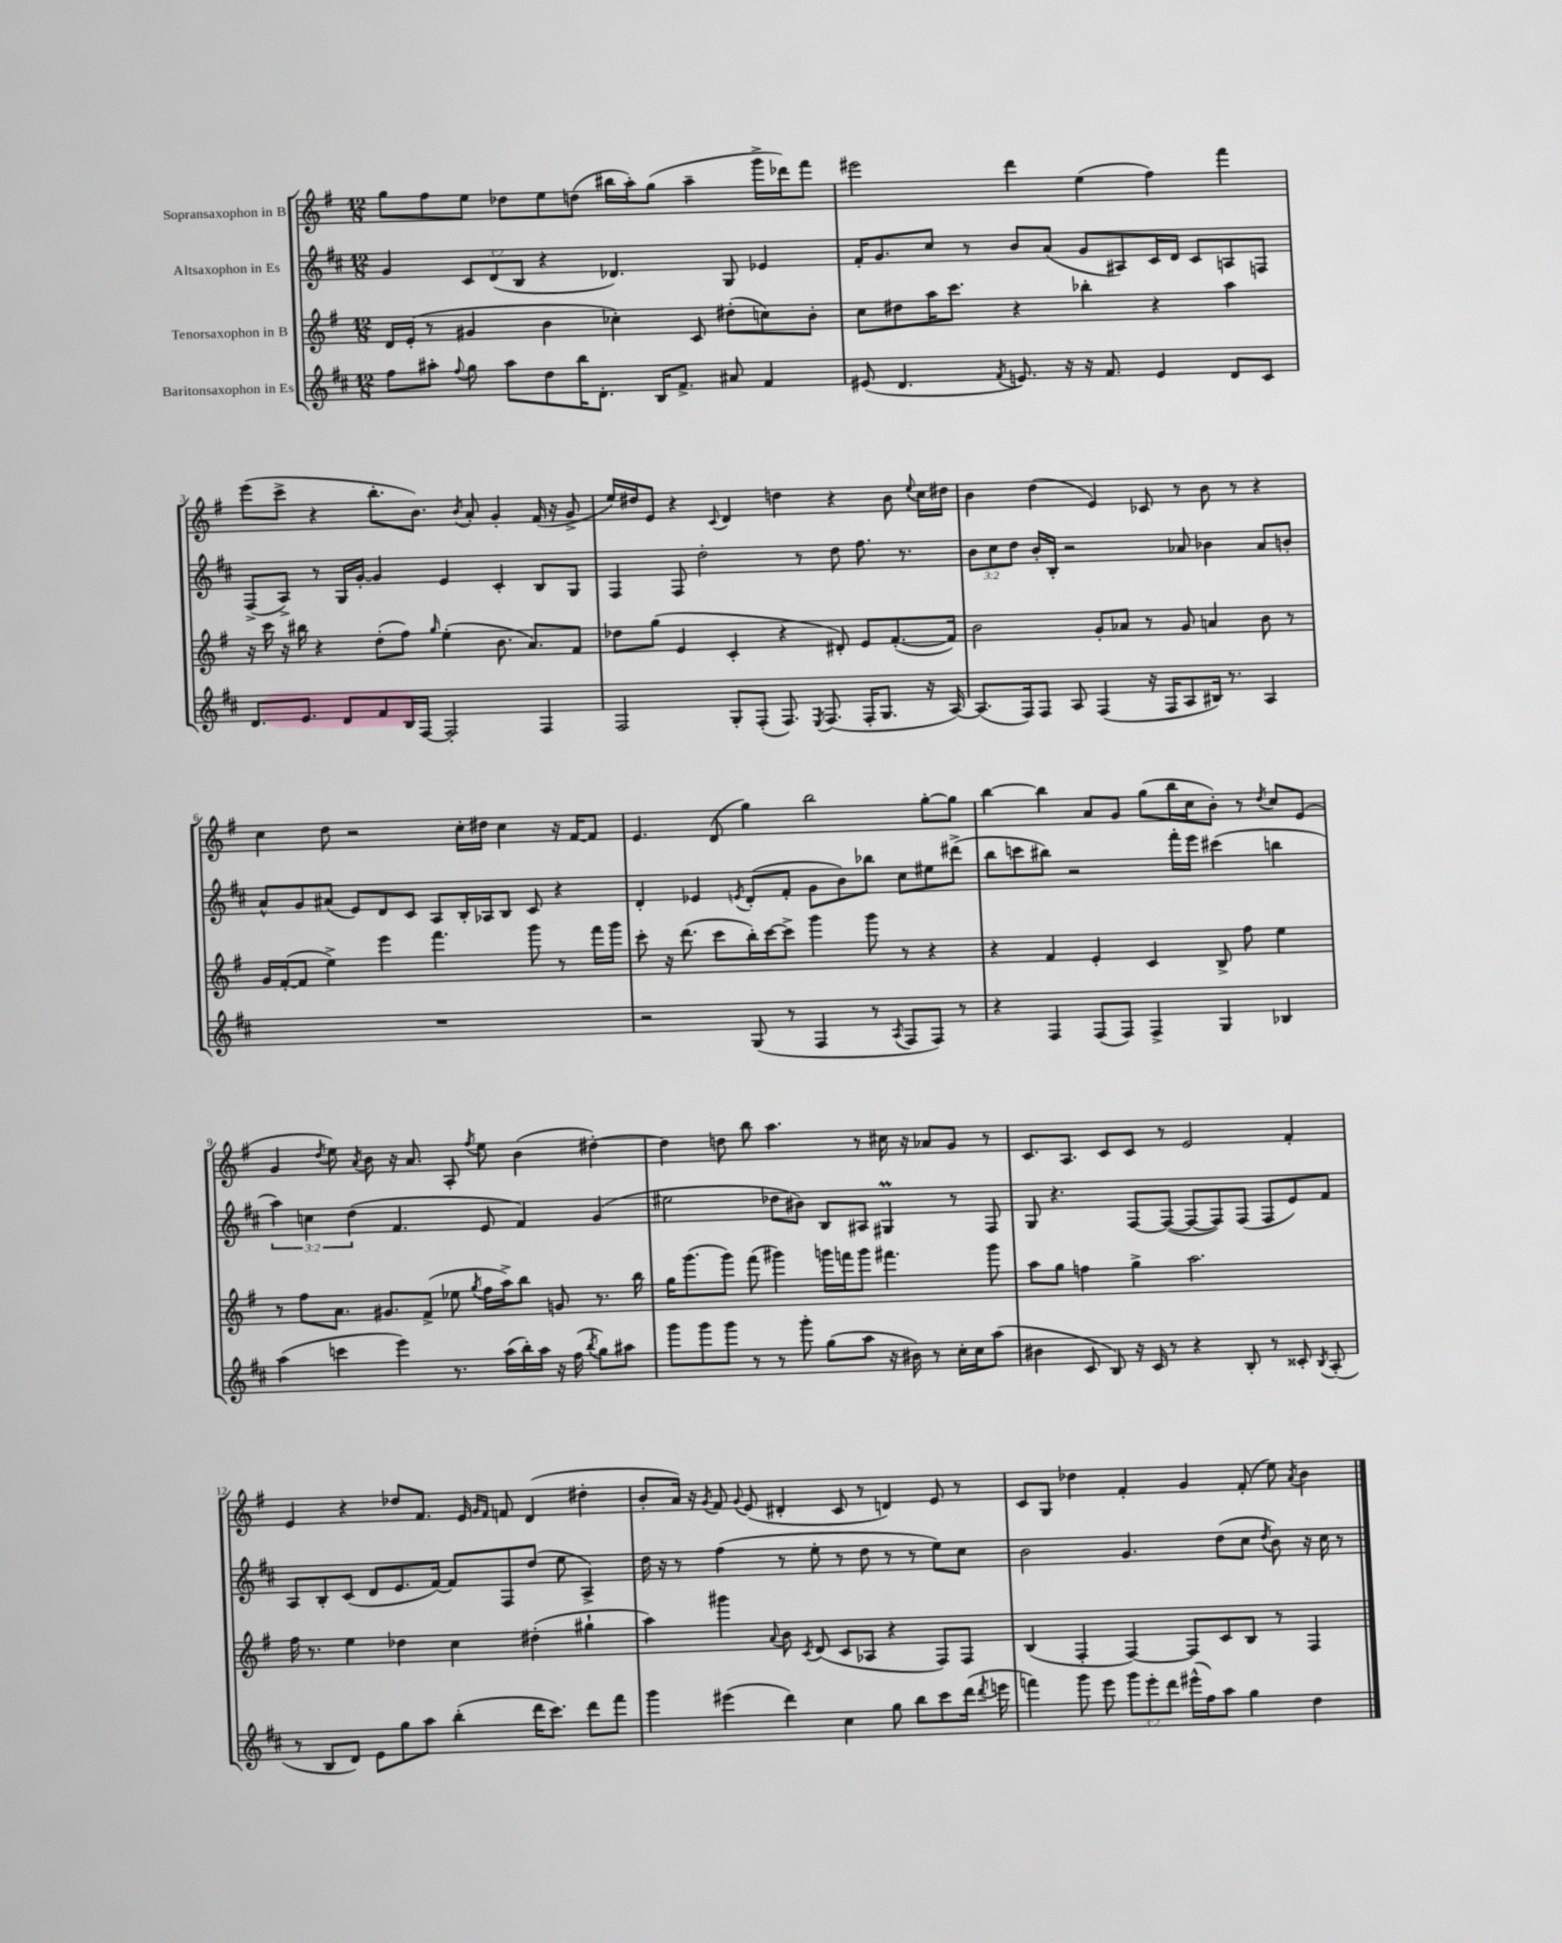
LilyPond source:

<<
\new StaffGroup <<
\new Staff = "s0" \with { instrumentName = "Sopransaxophon in B" } {
    \clef treble \key g \major \numericTimeSignature \time 12/8
    \autoBeamOff g''8[ fis''8 e''8] des''8[ e''8 d''8]( bis''16[ a''16-.) g''8]( a''4-- g'''16[-> des'''16) fis'''8] |
    eis'''2 d'''4 e''4( fis''4) fis'''4 |
    e'''8[( c'''8]-> r4 b''8.[-. b'8.]) \acciaccatura { b'8 } a'8-. g'4-. fis'16( r16 g'8-> |
    e''16[) dis''16 e'8] r4 \appoggiatura { c'8 } d'4 d''4 r4 b'8 \appoggiatura { e''8 } c''16[ dis''16] |
    b'4 d''4( e'4) ces'8 r8 b'8 r8 r4 |
    c''4 d''8 r2 c''16[-. dis''16] c''4 r16 fis'16[~ fis'8] |
    e'4. d'8( g''4) b''2 g''8[~-. g''8] |
    b''4~ b''4 a'8[ g'8] g''8[( b''16 c''16 b'8]-.) r8 \acciaccatura { d''8 } c''8[ e'8]( |
    g'4 \acciaccatura { d''8 } e''8) \acciaccatura { a'8 } b'8 r16 a'8. a8-. \acciaccatura { fis''8 } e''8 b'4( dis''4~-.) |
    dis''4 d''8 b''8 a''4. r8 cis''16 r16 aes'8[ g'8] r8 |
    c'8.[ a8.] c'8[ c'8] r8 e'2 fis'4-. |
    e'4 r4 des''8[ fis'8.] e'16 \grace { g'16[ fis'16] } f'8 d'4( dis''4-. |
    b'8[-. a'16]) r16 \acciaccatura { g'8 } fis'8 \appoggiatura { g'8 } e'8( dis'4-. c'8 r8 d'4) e'8 r8 |
    c'8[ g8] des''4 fis'4-. g'4 fis'8-.( e''8) \acciaccatura { a'8 } b'4 \bar "|." |
}
\new Staff = "s1" \with { instrumentName = "Altsaxophon in Es" } {
    \clef treble \key d \major \numericTimeSignature \time 12/8 \override Staff.TupletNumber.text = #tuplet-number::calc-fraction-text
    \autoBeamOff g'4 \tuplet 3/2 { cis'8[ d'8( b8] } r4 des'4.) g8 ees'4 |
    fis'16[-. g'8. cis''8] r8 b'8[ a'8]( g'8[ ais8) cis'16 d'16] cis'8[ a8 f8] |
    fis8[->( a8]->) r8 g16[ g'16]~-. g'4 e'4 cis'4-. b8[ g8] |
    fis4 fis8 d''2-. r8 d''8 fis''8. r8. |
    \tuplet 3/2 { b'8[ cis''8 d''8] } b'16[-. b16]-. r2 aes'8 bes'4 aes'8[ b'8]-. |
    a'8[-^ g'8 ais'8]( e'8[) d'8 cis'8] a8[ b16-. aes16 b8] cis'8 r4 |
    d'4-. ees'4 \acciaccatura { e'8 } d'8[-.( fis'8]-. g'8[ b'8) bes''8] cis''8[ eis''8 dis'''8]->( |
    b''8[ c'''8 bis''8]) r2 fis'''16[-. e'''16] cis'''4( b''4 |
    \tuplet 3/2 { a''4) c''4 d''4( } fis'4. e'8 fis'4) g'4( |
    eis''2 des''8[ bis'8]) b8[ ais8] gis4\prall r8 fis8 |
    g8 r4. fis8[~ fis8]~( fis8[~ fis8) fis8]( fis8[ e'8) fis'8] |
    a8[ b8-. cis'8]( d'8[ e'8. fis'16]~) fis'8[ fis8 d''8]( e''8 a4->) |
    d''16 r16 r8 fis''4( r8 e''8-. r8 d''8 r8 r8 e''8[) cis''8] |
    b'2 g'4. d''8[( cis''8] \acciaccatura { d''8 } b'8) r16 cis''16 r8 \bar "|." |
}
\new Staff = "s2" \with { instrumentName = "Tenorsaxophon in B" } {
    \clef treble \key g \major \numericTimeSignature \time 12/8
    \autoBeamOff d'16[ e'16]-.( r8 gis'4 b'4 ces''4-.) c'8 dis''8[-.( c''8) b'8]-. |
    c''8[ dis''8 a''16 c'''8.] r4 bes''4-. r4 a''4 |
    r16 c'''16 r16 bis''16 r4 d''8[-.( fis''8]) \grace { g''16 } e''4-.( b'8. a'8.[) fis'8] |
    des''8[ g''8]( e'4 c'4-. r4 dis'8-.) e'8[ fis'8.~-.( fis'16]) |
    b'2 g'8[-. aes'8] r8 g'8 a'4 b'8 r8 |
    g'16[ fis'16~-.( fis'8] e''4->) e'''4 fis'''4. g'''8 r8 fis'''16[ g'''16] |
    c'''8-. r16 d'''8.( c'''8[ b''16-.) c'''16~ c'''8]-> g'''4 g'''8 r8 r4 |
    r4 fis'4 e'4-. c'4 b8-> fis''8 e''4 |
    r8 fis''8[ a'8.] gis'8.[ fis'8]->( ees''8 \acciaccatura { g''8 } fis''16[ a''16->) b''8] g'8 r8. b''16 |
    g''16[ g'''8.( g'''8]) fis'''8( gis'''4) g'''16[ f'''16 g'''8] fis'''4. g'''8 |
    a''8[ g''8] f''4 g''4-> a''2. |
    fis''16 r8. e''4 des''4 c''4 dis''4-.( gis''4-! |
    a''4) gis'''4 \appoggiatura { a'8 } b'8 \acciaccatura { c'8 } d'8( c'8[ aes8] r4 fis8[) fis8] |
    b4( fis4-. fis4~) fis8[ c'8 b8] r8 fis4 \bar "|." |
}
\new Staff = "s3" \with { instrumentName = "Baritonsaxophon in Es" } {
    \clef treble \key d \major \numericTimeSignature \time 12/8 \override Staff.TupletNumber.text = #tuplet-number::calc-fraction-text
    \autoBeamOff fis''8[ ais''8]-. \appoggiatura { fis''8 } g''8 ais''8[ d''8 b''16 d'8.]-. b16[ fis'8.]-> ais'8 fis'4 |
    eis'8( d'4. \acciaccatura { fis'8 } e'8.) r16 r16 fis'8. e'4 d'8[ cis'8] |
    d'8.[ e'8.] d'8[ fis'8 b16 fis16]~ fis2-. fis4 |
    fis2 g8[-. fis8]-.( fis8.) \acciaccatura { e8 } fis8.( fis16[-. g8.] r16 a16~) |
    a8.[( fis16) fis8] a8 fis4( r16 fis16[ a8 bis16]) r8. a4 |
    R1. |
    r2 g8( r8 fis4 r8 \acciaccatura { a8 } fis8[ fis8]) r8 |
    r4 fis4 fis8[( fis8]) fis4-> g4 bes4 |
    a''4( c'''4 e'''4) r8. a''16[( b''16-.) a''16] r16 fis''16( \acciaccatura { b''8 } g''8[) ais''8] |
    g'''8[ g'''8 g'''8] r8 r8 g'''8-. g''8[( a''8] r16 bis'16) r8 cis''16[-. cis''16 a''8]( |
    bis'4 cis'8 b8) r16 cis'16 r8 r4 b8-. r8 cisis'8-. \acciaccatura { b8 } a8-.( |
    r8 b8[ d'8]) e'8[ g''8 a''8] b''4-.( d'''16[ cis'''8.]) d'''8[ fis'''8] |
    g'''4 eis'''4( d'''4) cis''4 g''8 b''8[ cis'''8 d'''16]( \acciaccatura { d'''8 } e'''16 |
    f'''4) g'''8 e'''8 \tuplet 3/2 { g'''8[ e'''8-. d'''8] } eis'''16[-^( fis''16) a''8] g''4 d''4 \bar "|." |
}
>>
>>
